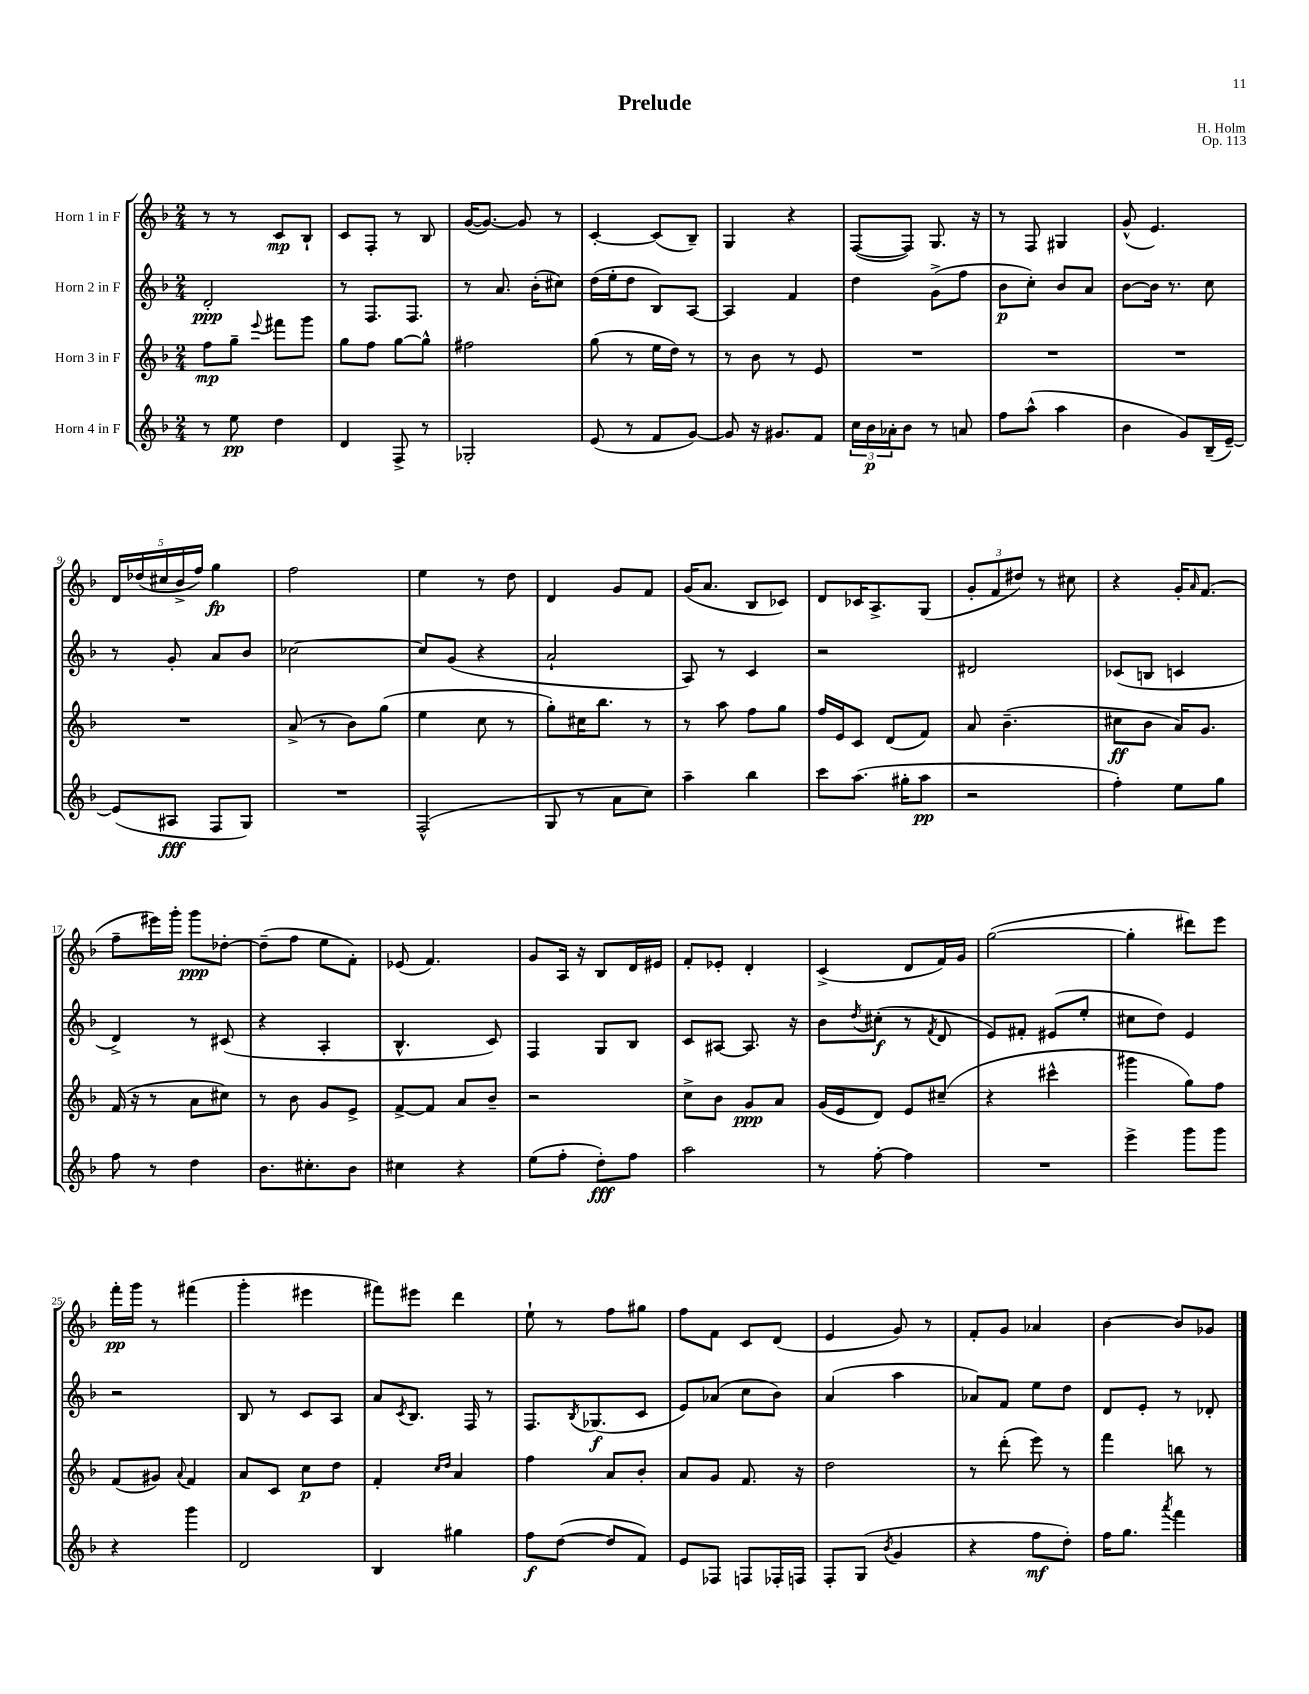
\header { title = "Prelude" composer = "H. Holm" opus = "Op. 113" }
<<
\new StaffGroup <<
\new Staff = "s0" \with { instrumentName = "Horn 1 in F" } {
    \clef treble \key f \major \numericTimeSignature \time 2/4
    r8 r8 c'8\mp bes8-! |
    c'8 f8-. r8 bes8 |
    g'16~( g'8.~) g'8 r8 |
    c'4~-. c'8( bes8--) |
    g4 r4 |
    f8~( f8) g8. r16 |
    r8 f8 gis4 |
    g'8-^( e'4.) |
    \tuplet 5/4 { d'16 des''16( cis''16 bes'16-> f''16) } g''4\fp |
    f''2 |
    e''4 r8 d''8 |
    d'4 g'8 f'8 |
    g'16( a'8. bes8 ces'8) |
    d'8 ces'16 a8.-> g8( |
    \tuplet 3/2 { g'8-. f'8 dis''8) } r8 cis''8 |
    r4 g'16-. \grace { a'16 } f'8.( |
    f''8-- eis'''16) g'''16-. g'''8\ppp des''8~-. |
    des''8--( f''8 e''8 f'8-.) |
    ees'8( f'4.) |
    g'8 a16 r16 bes8 d'16 eis'16 |
    f'8-. ees'8-. d'4-. |
    c'4->( d'8 f'16) g'16 |
    g''2~( |
    g''4-. dis'''8) e'''8 |
    f'''16-.\pp g'''16 r8 fis'''4( |
    g'''4-. eis'''4 |
    fis'''8) eis'''8 d'''4 |
    e''8-! r8 f''8 gis''8 |
    f''8 f'8 c'8 d'8( |
    e'4 g'8) r8 |
    f'8-. g'8 aes'4 |
    bes'4~ bes'8 ges'8 \bar "|." |
}
\new Staff = "s1" \with { instrumentName = "Horn 2 in F" } {
    \clef treble \key f \major \numericTimeSignature \time 2/4
    d'2-.\ppp |
    r8 f8. f8. |
    r8 a'8. bes'16-.( cis''8) |
    d''16( e''16-. d''8 bes8) a8~ |
    a4 f'4 |
    d''4 g'8->( f''8 |
    bes'8\p c''8-.) bes'8 a'8 |
    bes'8~ bes'16 r8. c''8 |
    r8 g'8-. a'8 bes'8 |
    ces''2~ |
    ces''8 g'8( r4 |
    a'2-! |
    a8) r8 c'4 |
    r2 |
    dis'2 |
    ces'8( b8 c'4 |
    d'4->) r8 cis'8( |
    r4 a4-. |
    bes4.-^ c'8) |
    f4 g8 bes8 |
    c'8 ais8~ ais8. r16 |
    bes'8 \acciaccatura { d''8 } cis''8-.\f( r8 \acciaccatura { f'8 } d'8 |
    e'8) fis'8-. eis'8( e''8-. |
    cis''8 d''8) e'4 |
    r2 |
    bes8 r8 c'8 a8 |
    a'8 \acciaccatura { c'8 } bes8. f16 r8 |
    f8. \acciaccatura { bes8 } ges8.\f( c'8 |
    e'8) aes'8( c''8 bes'8) |
    a'4( a''4 |
    aes'8) f'8 e''8 d''8 |
    d'8 e'8-. r8 des'8-. \bar "|." |
}
\new Staff = "s2" \with { instrumentName = "Horn 3 in F" } {
    \clef treble \key f \major \numericTimeSignature \time 2/4
    f''8\mp g''8-- \appoggiatura { e'''8 } fis'''8 g'''8 |
    g''8 f''8 g''8~ g''8-^ |
    fis''2 |
    g''8( r8 e''16 d''16) r8 |
    r8 bes'8 r8 e'8 |
    R2 |
    R2 |
    R2 |
    R2 |
    a'8->( r8 bes'8) g''8( |
    e''4 c''8 r8 |
    g''8-.) cis''16 bes''8. r8 |
    r8 a''8 f''8 g''8 |
    f''16 e'16 c'8 d'8( f'8) |
    a'8 bes'4.--( |
    cis''8\ff bes'8 a'16) g'8. |
    f'16( r16 r8 a'8 cis''8) |
    r8 bes'8 g'8 e'8-> |
    f'8~-> f'8 a'8 bes'8-- |
    r2 |
    c''8-> bes'8 g'8\ppp a'8 |
    g'16( e'16 d'8) e'8 cis''8--( |
    r4 cis'''4-^ |
    gis'''4 g''8) f''8 |
    f'8( gis'8) \appoggiatura { a'8 } f'4 |
    a'8 c'8 c''8\p d''8 |
    f'4-. \grace { c''16 d''16 } a'4 |
    f''4 a'8 bes'8-. |
    a'8 g'8 f'8. r16 |
    d''2 |
    r8 d'''8-.( e'''8) r8 |
    f'''4 b''8 r8 \bar "|." |
}
\new Staff = "s3" \with { instrumentName = "Horn 4 in F" } {
    \clef treble \key f \major \numericTimeSignature \time 2/4
    r8 e''8\pp d''4 |
    d'4 f8-> r8 |
    ges2-. |
    e'8( r8 f'8 g'8~) |
    g'8 r16 gis'8. f'8 |
    \tuplet 3/2 { c''16 bes'16\p aes'16-. } bes'8 r8 a'8 |
    f''8 a''8-^( a''4 |
    bes'4 g'8) bes16--( e'16~--) |
    e'8( ais8\fff f8 g8) |
    R2 |
    f2-^( |
    g8 r8 a'8 c''8) |
    a''4-- bes''4 |
    c'''8 a''8.( gis''16-. a''8\pp |
    r2 |
    f''4-.) e''8 g''8 |
    f''8 r8 d''4 |
    bes'8. cis''8.-. bes'8 |
    cis''4 r4 |
    e''8( f''8-. d''8-.\fff) f''8 |
    a''2 |
    r8 f''8~-. f''4 |
    R2 |
    e'''4-> g'''8 g'''8 |
    r4 g'''4 |
    d'2 |
    bes4 gis''4 |
    f''8\f d''8~( d''8 f'8) |
    e'8 fes8 f8 fes16-. f16 |
    f8-. g8( \acciaccatura { bes'8 } g'4 |
    r4 f''8\mf d''8-.) |
    f''16 g''8. \acciaccatura { a'''8 } f'''4 \bar "|." |
}
>>
>>
